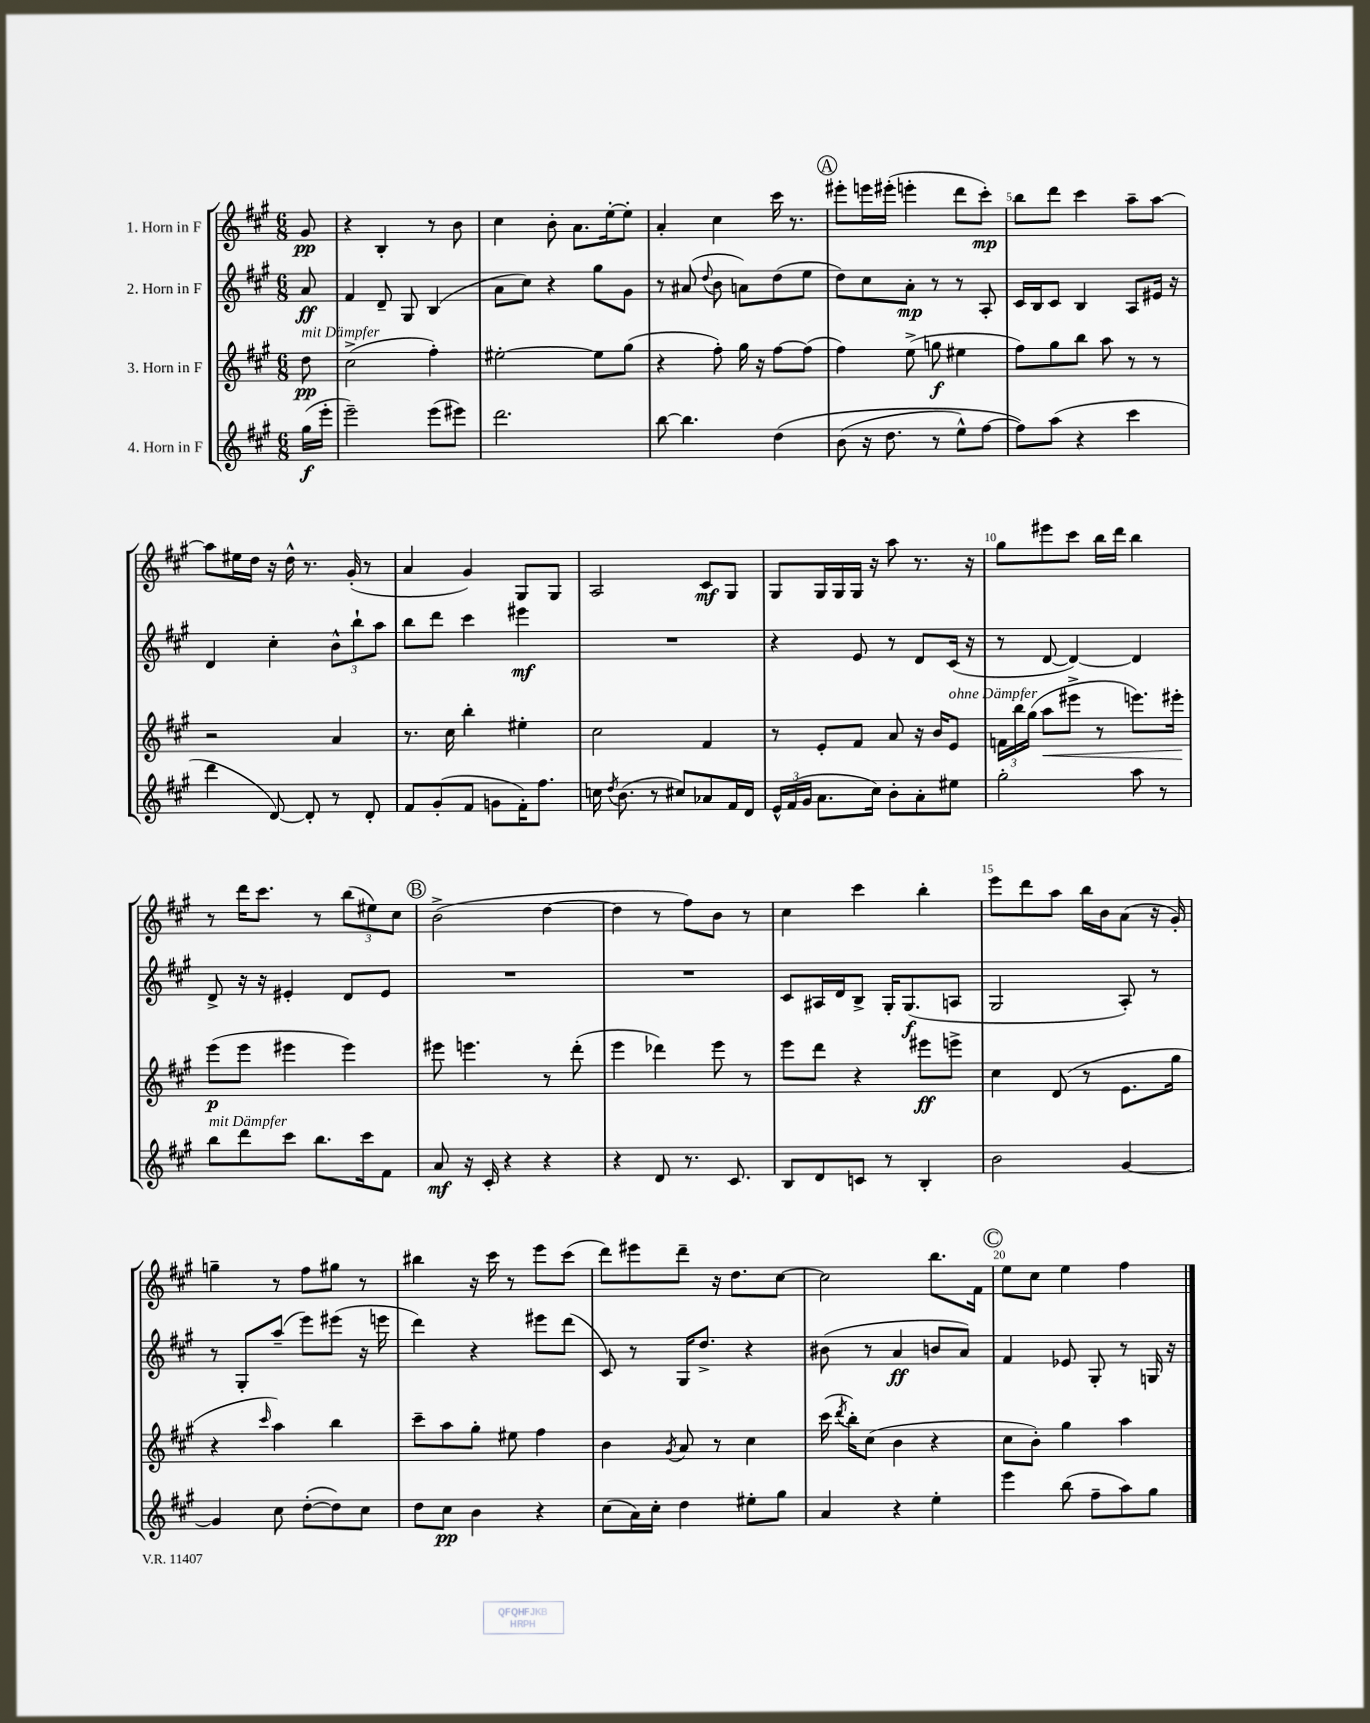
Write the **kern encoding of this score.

**kern	**kern	**kern	**kern
*staff4	*staff3	*staff2	*staff1
*clefG2	*clefG2	*clefG2	*clefG2
*k[f#c#g#]	*k[f#c#g#]	*k[f#c#g#]	*k[f#c#g#]
*M6/8	*M6/8	*M6/8	*M6/8
(16gg#	8dd	8a	8g#
16eee'	.	.	.
=	=	=	=
2eee~)	(2cc#^	4f#	4r
.	.	8d~	4B'
.	.	8G#	.
(8eee	4ff#')	(4B	8r
8eee#)	.	.	8b
=	=	=	=
2.ddd	[2ee#'	8a	4cc#
.	.	8cc#)	.
.	.	4r	8b'
.	.	.	8.a
.	8ee#]	8gg#	.
.	.	.	[16ee'
.	(8gg#	8g#	8ee']
=	=	=	=
[8bb	4r	8r	4a'
4.bb]	.	(8a#	.
.	.	8qqdd	.
.	8ff#')	8b	4cc#
.	16gg#	8a)	.
.	16r	.	.
&(4dd	[8ff#	(8dd	16ccc#
.	.	.	8.r
.	(8ff#]	8ee	.
=	=	=	=
(8b	4ff#)	8dd)	8eee#'
16r	.	8cc#	16eee
8.dd	.	.	(16eee#'
.	(8ee^	8a'	4eee'
8r	8gg	8r	.
8ee^^)	4ee#	8r	8ddd
[8ff#	.	8A'	8ccc#')
=	=	=	=
8ff#]&)	8ff#)	16c#	8bb
.	.	16B	.
(8aa	8gg#	8c#	8ddd
4r	8bb	4B	4ccc#
.	8aa	.	.
4ccc#	8r	8A	8aa~
.	8r	16e#	[8aa
.	.	16r	.
=	=	=	=
4ddd	2r	4d	8aa]
.	.	.	16ee#
.	.	.	16dd
[8d)	.	4cc#'	16r
.	.	.	16dd^^
8d']	.	.	8.r
8r	4a	12b^^	.
.	.	.	(16g#'
.	.	12bb`	.
8d'	.	.	8r
.	.	12aa	.
=	=	=	=
8f#	8.r	8bb	4a
(8g#'	.	8ddd	.
.	16cc#	.	.
8f#	4bb'	4ccc#	4g#)
8g	.	.	.
16f#')	4ee#'	4eee#	8G#
8.ff#	.	.	.
.	.	.	8G#
=	=	=	=
16cc	2cc#	2.r	2A
8qdd	.	.	.
(8.b	.	.	.
8r	.	.	.
8cc#)	.	.	.
8a-	4f#	.	8c#
16f#	.	.	8G#
16d	.	.	.
=	=	=	=
24e^^	8r	4r	8G#
(24f#	.	.	.
24g#	.	.	.
8.a	8e'	.	16G#
.	.	.	16G#
.	8f#	8e	16G#
16cc#)	.	.	16r
8b'	8a	8r	8aa
8a'	16r	8d	8.r
.	16b	.	.
8ee#	8e	(16c#	.
.	.	16r	16r
=	=	=	=
2gg#'	24f	8r	8gg#
.	24bb	.	.
.	(24gg#	.	.
.	8aa	[8d	8eee#
.	8eee#^	4d_)	8ccc#
.	8r	.	16bb
.	.	.	16ddd
8aa	8.eee)	4d]	4bb
8r	.	.	.
.	16eee#'	.	.
=	=	=	=
8bb	(8eee	8d^	8r
8ddd	8eee	16r	16ddd
.	.	16r	8.ccc#
8ccc#	4eee#	4e#'	.
8.bb	.	.	8r
.	4eee#)	8d	(12bb
16ccc#	.	.	.
.	.	.	12ee#)
8f#	.	8e#	.
.	.	.	12cc#
=	=	=	=
8a	8eee#	2.r	(2b^
16r	4.eee	.	.
16c#'	.	.	.
4r	.	.	.
4r	8r	.	[4dd
.	(8ddd'	.	.
=	=	=	=
4r	4eee	2.r	4dd]
8d	4ddd-)	.	8r
8.r	.	.	8ff#)
.	8eee	.	8b
8.c#	.	.	.
.	8r	.	8r
=	=	=	=
8B	8eee	8c#	4cc#
8d	8ddd	16A#	.
.	.	16d	.
8c	4r	8B^	4ccc#
8r	.	16G#'	.
.	.	(8.G#	.
4B'	8eee#	.	4bb'
.	8eee^	8A	.
=	=	=	=
2b	4cc#	2G#	8eee
.	.	.	8ddd
.	(8d	.	8aa
.	8r	.	16bb
.	.	.	16b
[4g#	8.e	8A')	(8a
.	.	8r	16r
.	16gg#	.	16g#')
=	=	=	=
4g#]	4r	8r	4gg~
.	.	8G#'	.
.	16qqccc#	.	.
8cc#	4aa)	(8aa~	8r
([8dd'	.	8eee)	8ff#
8dd])	4bb	(8eee#	8gg#
8cc#	.	16r	8r
.	.	16eee	.
=	=	=	=
8dd	8ccc#~	4ddd)	4bb#
8cc#	8aa	.	.
4b	8gg#'	4r	16r
.	.	.	16ccc#
.	8ee#	.	8r
4r	4ff#	8eee#	8eee
.	.	(8ddd	(8ccc#
=	=	=	=
(8cc#	4b	8c#)	8ddd)
16a)	.	8r	8eee#
16cc#'	.	.	.
.	8qg#	.	.
4dd	8a	16G#	8ddd~
.	.	8.dd^	.
.	8r	.	16r
.	.	.	8.dd
8ee#'	4cc#	4r	.
8gg#	.	.	[8cc#
=	=	=	=
4a	(16ccc#	(8b#	2cc#]
.	8qddd	.	.
.	16bb')	.	.
.	(8cc#	8r	.
4r	4b	4a	.
4ee'	4r	8b	8.bb
.	.	8a)	.
.	.	.	16f#
=	=	=	=
4eee	8cc#	4f#	8ee
.	8b')	.	8cc#
(8bb	4gg#	8e-	4ee
8ff#~	.	8G#'	.
8aa)	4aa	8r	4ff#
8gg#	.	16G	.
.	.	16r	.
==	==	==	==
*-	*-	*-	*-
